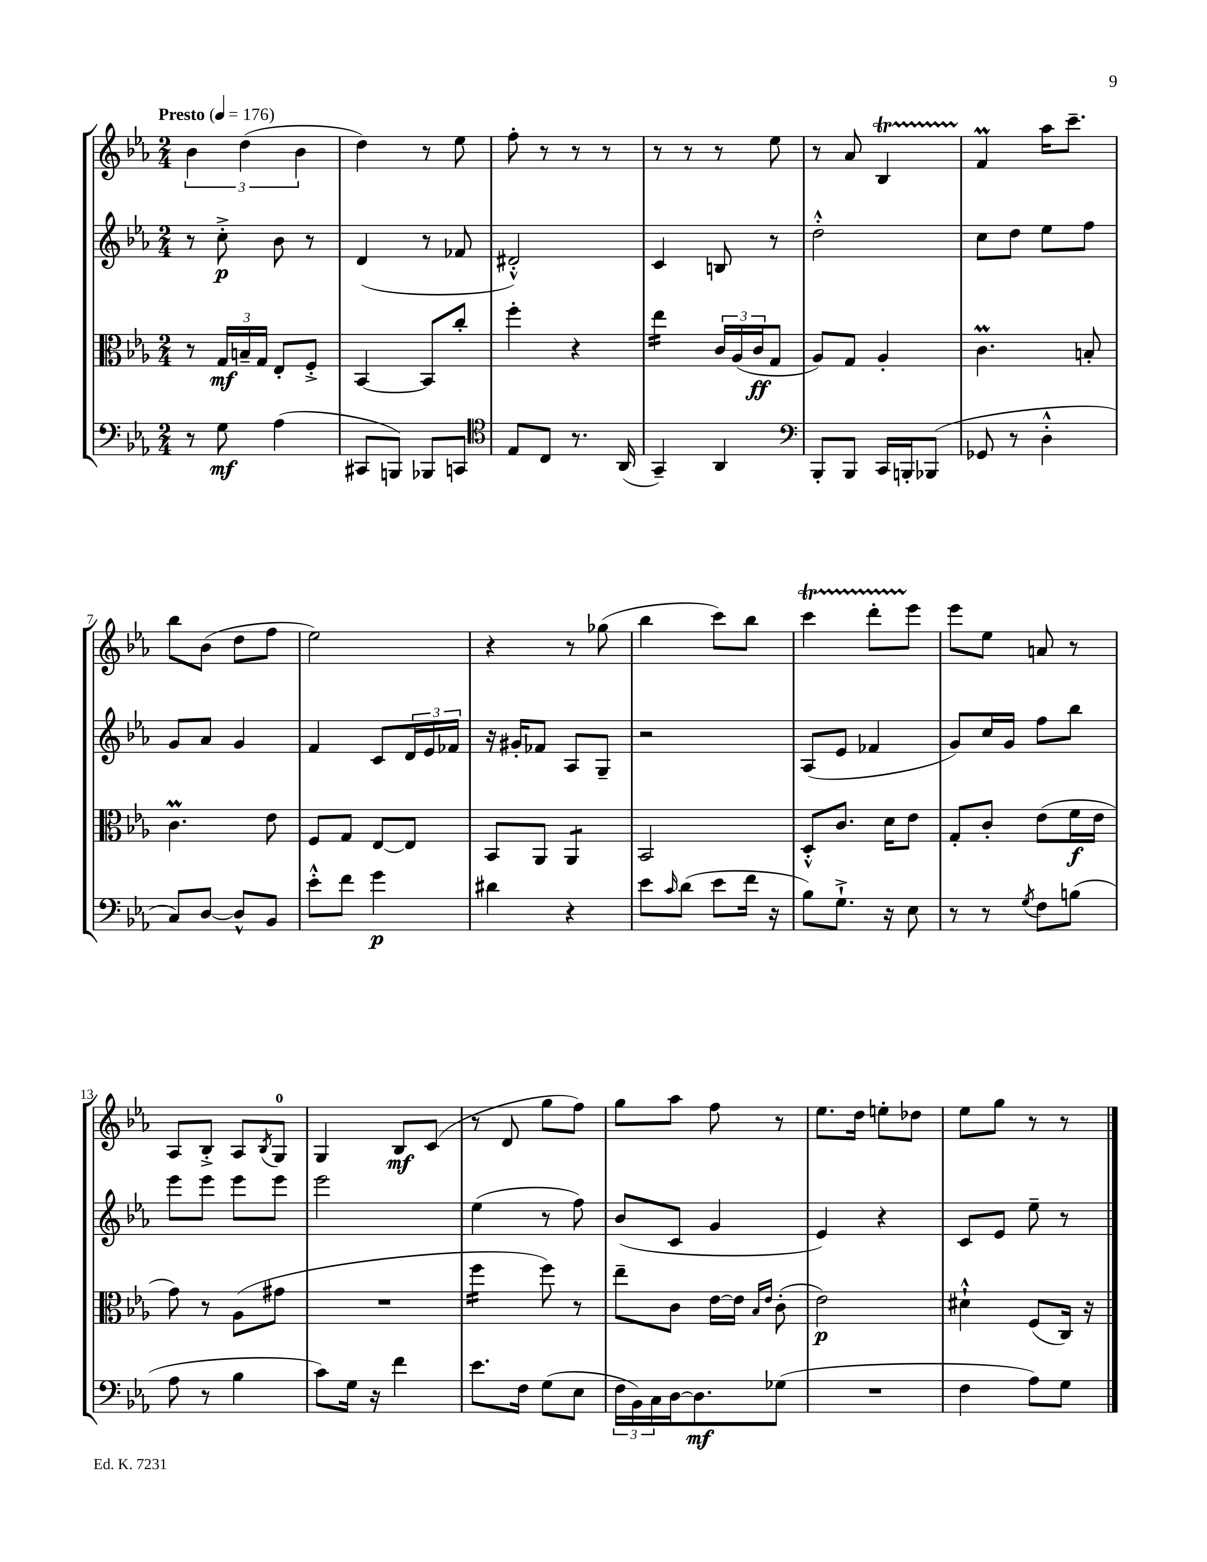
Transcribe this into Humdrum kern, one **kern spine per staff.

**kern	**dynam	**kern	**dynam	**kern	**dynam	**kern	**dynam
*part4	*part4	*part3	*part3	*part2	*part2	*part1	*part1
*staff4	*staff4	*staff3	*staff3	*staff2	*staff2	*staff1	*staff1
*clefF4	*	*clefC3	*	*clefG2	*	*clefG2	*
*k[b-e-a-]	*	*k[b-e-a-]	*	*k[b-e-a-]	*	*k[b-e-a-]	*
*M2/4	*	*M2/4	*	*M2/4	*	*M2/4	*
*MM176	*	*MM176	*	*MM176	*	*MM176	*
=1	=1	=1	=1	=1	=1	=1	=1
!	!	!	!	!	!	!LO:TX:a:B:t=Presto	!
8r	.	8r	.	8r	.	6b-\	.
8G\	mf	24G/LL	mf	8cc'^\	p	.	.
.	.	24Bn~/	.	.	.	(6dd\	.
.	.	24G/JJ	.	.	.	.	.
(4A-\	.	8E-'/L	.	8b-\	.	.	.
.	.	.	.	.	.	6b-\	.
.	.	8F'^/J	.	8r	.	.	.
=2	=2	=2	=2	=2	=2	=2	=2
8CC#X/L	.	[4BB-/	.	(4d/	.	4dd\)	.
8BBBn/J)	.	.	.	.	.	.	.
8BBB-X/L	.	8BB-/L]	.	8r	.	8r	.
8CCn/J	.	8cc'/J	.	8f-X/	.	8ee-\	.
=3	=3	=3	=3	=3	=3	=3	=3
*clefC4	*	*	*	*	*	*	*
8E-/L	.	4ff'\	.	2d#X'^^/)	.	8ff'\	.
8C/J	.	.	.	.	.	8r	.
8.r	.	4r	.	.	.	8r	.
.	.	.	.	.	.	8r	.
(16AA-/	.	.	.	.	.	.	.
=4	=4	=4	=4	=4	=4	=4	=4
*	*	*tremolo	*	*	*	*	*
4GG~/)	.	16ee-\LL	.	4c/	.	8r	.
.	.	16ee-\	.	.	.	.	.
.	.	16ee-\	.	.	.	8r	.
.	.	16ee-\JJ	.	.	.	.	.
*	*	*Xtremolo	*	*	*	*	*
4AA-/	.	24c/LL	.	8Bn/	.	8r	.
.	.	(24A-/	.	.	.	.	.
.	.	24c/J	ff	.	.	.	.
.	.	8G/J	.	8r	.	8ee-\	.
=5	=5	=5	=5	=5	=5	=5	=5
*clefF4	*	*	*	*	*	*	*
8BBB-'/L	.	8A-/L)	.	2dd'^^\	.	8r	.
8BBB-/J	.	8G/J	.	.	.	8a-/	.
16CC/LL	.	4A-'/	.	.	.	4B-T/	.
16BBBn'/J	.	.	.	.	.	.	.
(8BBB-X/J	.	.	.	.	.	.	.
=6	=6	=6	=6	=6	=6	=6	=6
8GG-X/	.	4.cM\	.	8cc\L	.	4fM/	.
8r	.	.	.	8dd\J	.	.	.
4D'^^\	.	.	.	8ee-\L	.	16aa-\KL	.
.	.	.	.	.	.	8.ccc~\J	.
.	.	8Bn'/	.	8ff\J	.	.	.
!!LO:LB:g=z
=7	=7	=7	=7	=7	=7	=7	=7
8C/L)	.	4.cM\	.	8g/L	.	8bb-\L	.
[8D/J	.	.	.	8a-/J	.	(8b-\J	.
8D^^/L]	.	.	.	4g/	.	8dd\L	.
8BB-/J	.	8e-\	.	.	.	8ff\J	.
=8	=8	=8	=8	=8	=8	=8	=8
8e-'^^\L	.	8F/L	.	4f/	.	2ee-\)	.
8f\J	.	8G/J	.	.	.	.	.
4g\	p	[8E-/L	.	8c/L	.	.	.
.	.	8E-/J]	.	24d/L	.	.	.
.	.	.	.	24e-/	.	.	.
.	.	.	.	24f-X/JJ	.	.	.
=9	=9	=9	=9	=9	=9	=9	=9
4d#X\	.	8BB-/L	.	16r	.	4r	.
.	.	.	.	16g#X'/KL	.	.	.
.	.	8AA-/J	.	8f-X/J	.	.	.
*	*	*tremolo	*	*	*	*	*
4r	.	8AA-/L	.	8A-/L	.	8r	.
.	.	8AA-/J	.	8G~/J	.	(8gg-X\	.
*	*	*Xtremolo	*	*	*	*	*
=10	=10	=10	=10	=10	=10	=10	=10
8e-\L	.	2BB-/	.	2r	.	4bb-\	.
16qqc/	.	.	.	.	.	.	.
(8d\J	.	.	.	.	.	.	.
8e-\L	.	.	.	.	.	8ccc\L)	.
16f\Jk	.	.	.	.	.	8bb-\J	.
16r	.	.	.	.	.	.	.
=11	=11	=11	=11	=11	=11	=11	=11
8B-\L)	.	8D'^^/L	.	(8A-/L	.	4cccT\	.
8.G`^\J	.	8.c/J	.	8e-/J	.	.	.
.	.	.	.	4f-X/	.	8dddTTT'\L	.
16r	.	16d\KL	.	.	.	.	.
8E-\	.	8e-\J	.	.	.	8eee-\J	.
=12	=12	=12	=12	=12	=12	=12	=12
8r	.	8G'/L	.	8g/L)	.	8eee-\L	.
8r	.	8c'/J	.	16cc/L	.	8ee-\J	.
.	.	.	.	16g/JJ	.	.	.
8qG/	.	.	.	.	.	.	.
8F\L	.	(8e-\L	.	8ff\L	.	8an/	.
(8Bn\J	.	16f\L	f	8bb-\J	.	8r	.
.	.	16e-\JJ	.	.	.	.	.
!!LO:LB:g=z
=13	=13	=13	=13	=13	=13	=13	=13
8A-\	.	8g\)	.	8eee-\L	.	8A-/L	.
8r	.	8r	.	8eee-\J	.	8B-'^/J	.
4B-\	.	(8A-\L	.	8eee-\L	.	8A-/L	.
.	.	.	.	.	.	8qB-/	.
.	.	8g#X\J	.	8eee-\J	.	8G/J	.
=14	=14	=14	=14	=14	=14	=14	=14
8c\L)	.	2r	.	2eee-\	.	4G/	.
16G\Jk	.	.	.	.	.	.	.
16r	.	.	.	.	.	.	.
4f\	.	.	.	.	.	8B-/L	mf
.	.	.	.	.	.	(8c/J	.
=15	=15	=15	=15	=15	=15	=15	=15
*	*	*tremolo	*	*	*	*	*
8.e-\L	.	16ff\LL	.	(4ee-\	.	8r	.
.	.	16ff\	.	.	.	.	.
.	.	16ff\	.	.	.	8d/	.
16F\Jk	.	16ff\JJ	.	.	.	.	.
*	*	*Xtremolo	*	*	*	*	*
(8G\L	.	8ff\)	.	8r	.	8gg\L	.
8E-\J	.	8r	.	8ff\)	.	8ff\J)	.
=16	=16	=16	=16	=16	=16	=16	=16
24F\LL	.	8ee-~\L	.	(8b-/L	.	8gg\L	.
24BB-\)	.	.	.	.	.	.	.
24C\	.	.	.	.	.	.	.
[16D\J	.	8c\J	.	8c/J	.	8aa-\J	.
8.D\]	mf	.	.	.	.	.	.
.	.	[16e-\LL	.	4g/	.	8ff\	.
.	.	16e-\JJ]	.	.	.	.	.
.	.	16qqB-/LL	.	.	.	.	.
.	.	16qqe-/JJ	.	.	.	.	.
(8G-X\J	.	(8c'\	.	.	.	8r	.
=17	=17	=17	=17	=17	=17	=17	=17
2r	.	2e-\)	p	4e-/)	.	8.ee-\L	.
.	.	.	.	.	.	16dd\Jk	.
.	.	.	.	4r	.	8een'\L	.
.	.	.	.	.	.	8dd-X\J	.
=18	=18	=18	=18	=18	=18	=18	=18
4F\	.	4d#X`^^\	.	8c/L	.	8ee-\L	.
.	.	.	.	8e-/J	.	8gg\J	.
8A-\L)	.	(8F/L	.	8ee-~\	.	8r	.
8G\J	.	16C/Jk)	.	8r	.	8r	.
.	.	16r	.	.	.	.	.
==	==	==	==	==	==	==	==
*-	*-	*-	*-	*-	*-	*-	*-
